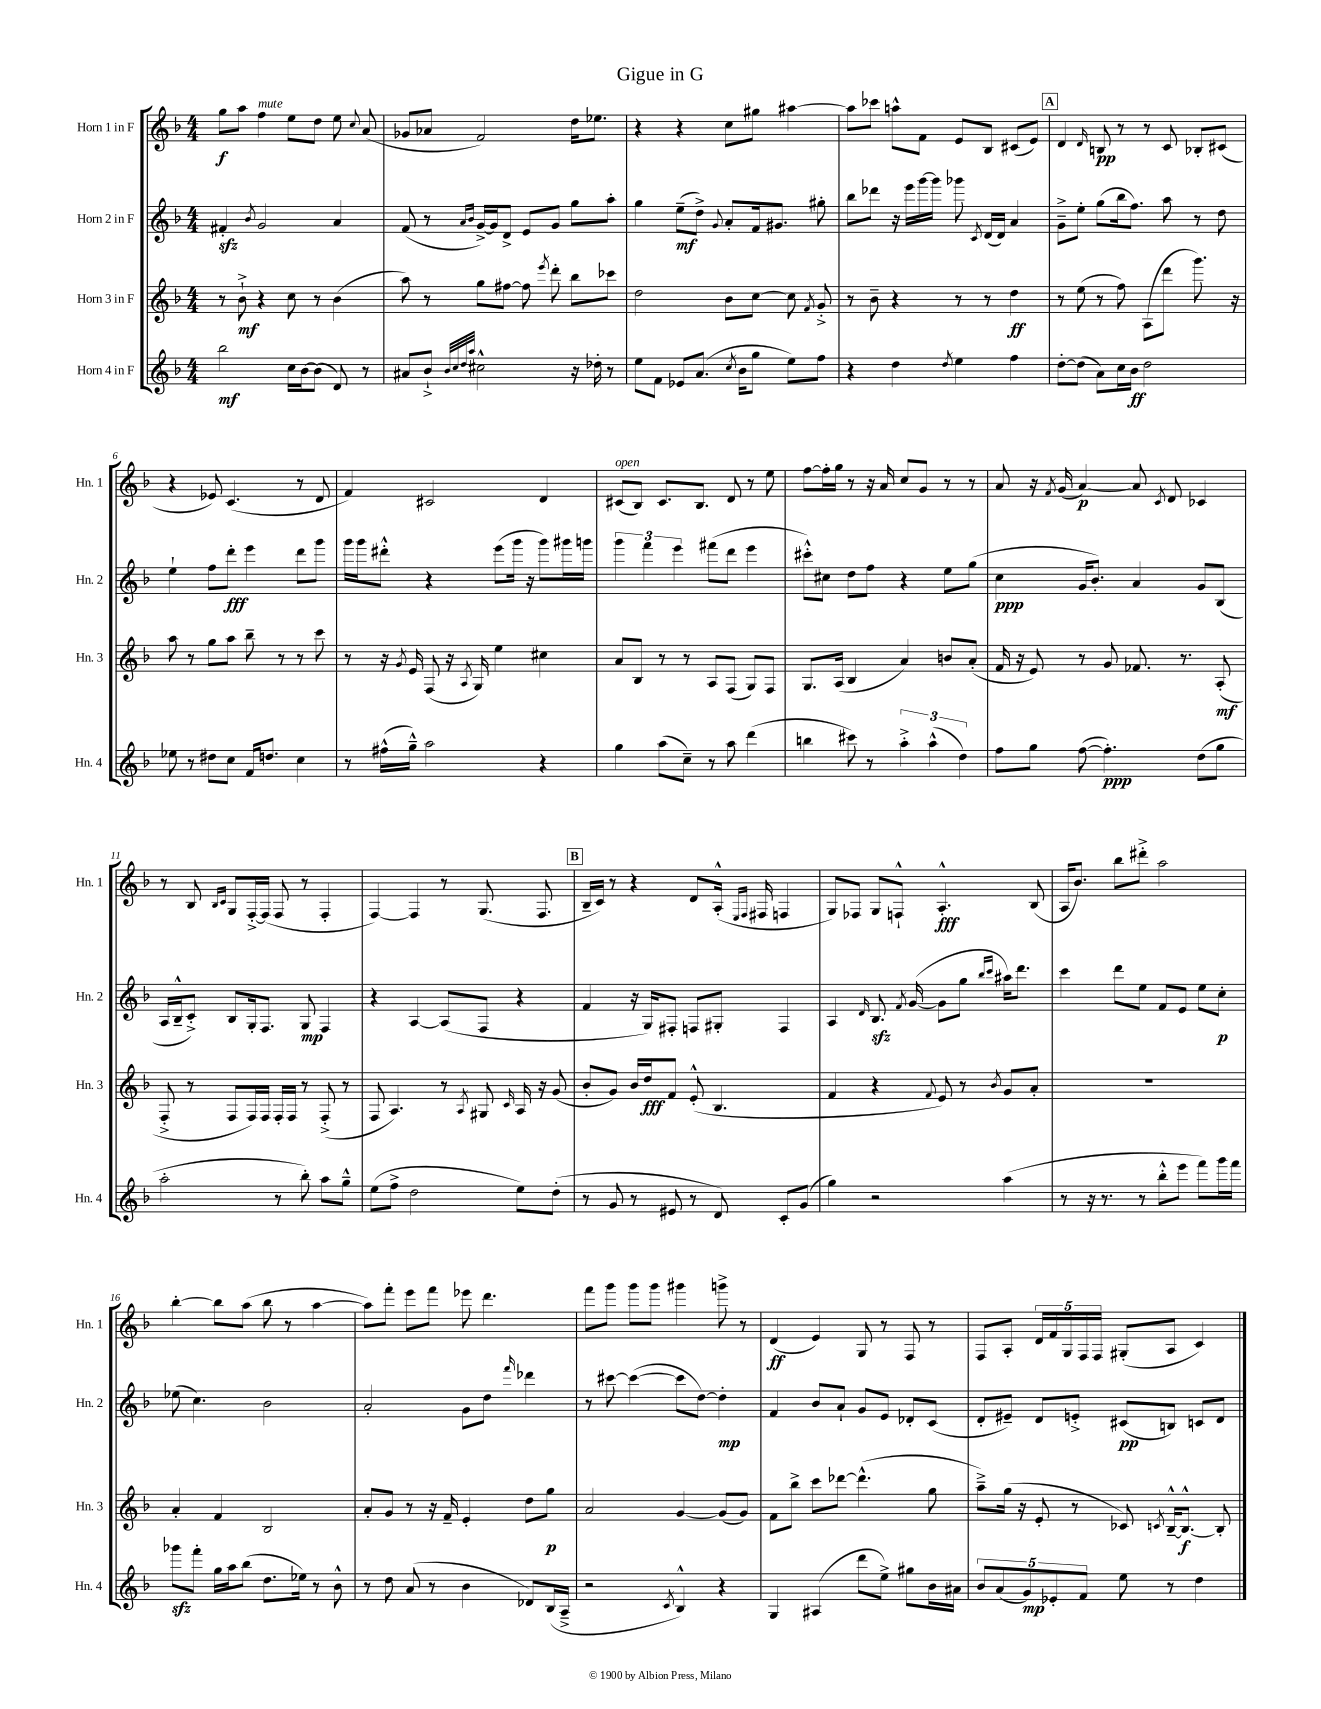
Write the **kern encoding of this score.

**kern	**kern	**kern	**kern
*staff4	*staff3	*staff2	*staff1
*clefG2	*clefG2	*clefG2	*clefG2
*k[b-]	*k[b-]	*k[b-]	*k[b-]
*M4/4	*M4/4	*M4/4	*M4/4
2bb-	8r	4f#'	8gg
.	8b-`^	.	8aa
.	.	8qb-	.
.	4r	2g	4ff
16cc	8cc	.	8ee
[16b-	.	.	.
(8b-]	8r	.	8dd
8d)	(4b-	4a	8ee
.	.	.	8qqcc
8r	.	.	(8a
=	=	=	=
8a#	8aa)	(8f	8g-
8b-`^	8r	8r	8a-
32qqb-	.	.	.
32qqcc	.	.	.
32qqdd	.	16qqa	.
32qqaa	.	16qqb-	.
2cc#^^	8gg	[16g^)	2f)
.	.	16g]	.
.	[8ff#	8d^	.
.	8ff#]	8e	.
.	8qeee	.	.
.	8ddd'	8g	.
16r	8bb-	8gg	16dd
16dd-'	.	.	8.ee-
8r	8ccc-	8aa'	.
=	=	=	=
8ee	2dd	4gg	4r
8f	.	.	.
8e-	.	(8ee~	4r
(8.a	.	8dd^)	.
.	.	8qqg	.
.	8b-	8a'	8cc
8qcc	.	.	.
16b-	.	.	.
8gg	[8cc	16f	8gg#
.	.	8.g#	.
8ee)	8cc]	.	[4aa#
.	8qf	.	.
8ff	8g'^	8gg#'	.
=	=	=	=
4r	8r	8bb-	8aa#]
.	8b-~	8ddd-	8ccc-
4dd	4r	16r	8aa^^
.	.	16eee	.
.	.	[16ggg	8f
.	.	16ggg]	.
8qdd	.	.	.
4ee	8r	8ggg-	8e
.	.	8qc	.
.	8r	(16d	8B-
.	.	16d)	.
4ff	4dd	4a	(8c#
.	.	.	8e)
=	=	=	=
[8dd'	8r	8g~^	4d
(8dd]	(8ee	8ee'	.
.	.	.	16qqd
8a)	8r	(8gg	8B
16cc	8ff)	16bb-	8r
16b-	.	8.ff)	.
2dd	(8A	.	8r
.	8ddd	8aa	8c
.	8.ggg)	8r	8B-'
.	.	8dd	(8c#
.	16r	.	.
=	=	=	=
8ee-	8aa	4ee`	4r
8r	8r	.	.
8dd#	8gg	8ff	8e-)
8cc	8aa	8ddd'	(4.c
16f	8bb-~	4eee	.
8.dd	.	.	.
.	8r	.	.
4cc	8r	8ddd	8r
.	8ccc	8ggg	8d
=	=	=	=
8r	8r	16ggg	4f)
.	.	16ggg	.
(16ff#^^	16r	8ddd#'^^	.
.	8qg	.	.
16gg~^^)	16e	.	.
2aa	(8F	4r	2c#
.	16r	.	.
.	8qA	.	.
.	16G)	.	.
.	4ee	(8eee	.
.	.	16ggg	.
.	.	16r	.
4r	4cc#	8ggg)	4d
.	.	16ggg#	.
.	.	16ggg	.
=	=	=	=
4gg	8a	6ggg	(8c#
.	8B-	.	8B-)
.	.	6fff	.
(8aa	8r	.	8.c#
.	.	6eee	.
8cc~)	8r	.	.
.	.	.	8.B-
8r	8A	(8fff#	.
8aa	(8F	8ddd	8d
(4ddd	8G)	4eee	8r
.	8F	.	8ee
=	=	=	=
4bb	8.G	8ccc#'^^)	[8ff
.	.	8cc#	16ff']
.	(16A	.	16gg
8ccc#)	4B-	8dd	8r
8r	.	8ff	16r
.	.	.	16a
6aa'^	4a)	4r	8cc
.	.	.	8g
(6aa^^	.	.	.
.	8b	8ee	8r
6dd)	.	.	.
.	(8a'	(8gg	8r
=	=	=	=
8ff	16f	4cc	8a
.	16r	.	.
8gg	8e)	.	16r
.	.	.	8qf
.	.	.	(16g
([8ff	8r	16g	[4a)
.	.	8.b-')	.
4.ff'])	8g	.	.
.	8.f-	4a	8a]
.	.	.	8qc
.	.	.	8d
.	8.r	.	.
(8dd	.	8g	4c-
8gg	(8A'	(8B-	.
=	=	=	=
2aa'	8F'^	16A	8r
.	.	16B-~^^	.
.	8r	8c'^)	8B-
.	.	.	16qqB-
.	.	.	16qqc
.	8F	8B-	8G
.	16F)	16G'	[16F'^
.	16F	8.F	(16F]
8r	16F'	.	8F
.	16F	.	.
8bb-')	8r	8G	8r
8aa	(8F'^	4F	4F'
8gg~^^	8r	.	.
=	=	=	=
(8ee	8F	4r	[4F)
8ff^	4.A)	.	.
2dd	.	[4A	4F]
.	8r	(8A]	8r
.	8qA	.	.
.	8G#	8F	(8.G
.	16qqc	.	.
8ee)	16A	4r	.
.	16r	.	8.F
(8dd'	(8g	.	.
=	=	=	=
8r	8b-'	4f	16B-~
.	.	.	16c)
8g	8g)	.	8r
8r	16b-	16r	4r
.	16dd	16G)	.
8e#	8f	8F#'	.
8r	(8e'^^	8F	8d
8d)	4.B-	8G#'	(16A'^^
.	.	.	16qqE
.	.	.	16qqF
.	.	.	16F#
8c'	.	4F	4F
(8g	.	.	.
=	=	=	=
4gg)	4f	4A	8G)
.	.	.	8F-
.	.	16qqd	.
2r	4r	8.B-	8G
.	.	.	8F`^^
.	.	8qf	.
.	.	([16g	.
.	8qqf	.	.
.	8e)	8g]	4.A'^^
.	8r	8gg	.
.	.	16qqbb-	.
.	8qb-	16qqccc	.
(4aa	8g	16aa#)	.
.	.	8.ddd	.
.	8a'	.	(8B-
=	=	=	=
8r	1r	4ccc	16A
.	.	.	8.b-)
16r	.	.	.
8.r	.	.	.
.	.	8ddd	8bb-
8r	.	8ee	8ddd#'^
8bb-'^^	.	8f	2aa
8eee	.	8e	.
8fff)	.	8ee	.
16ggg	.	8cc'	.
16fff	.	.	.
=	=	=	=
8ggg-	4a'	(8ee-	[4bb-'
8fff'	.	4.cc)	.
16gg	4f	.	8bb-]
16aa	.	.	.
(8bb-	.	.	(8aa
8.dd	2B-	2b-	8bb-
.	.	.	8r
16ee-)	.	.	.
8r	.	.	[4aa
8b-^^	.	.	.
=	=	=	=
8r	8a'	2a'	8aa])
8dd	8g	.	8fff'
(8a	8r	.	8eee
8r	16r	.	8fff
.	16f~	.	.
4b-	4e'	8g	8eee-
.	.	8dd	4.ddd
.	.	16qqfff	.
8d-)	8dd	4ddd-	.
(16B-	8gg	.	.
16A~^	.	.	.
=	=	=	=
2r	2a	8r	8fff
.	.	[8ccc#	8ggg
.	.	(4ccc#_	8ggg
.	.	.	8ggg
8qc	.	.	.
4B-^^)	[4g	8ccc#]	4ggg#
.	.	[8dd)	.
4r	(8g]	4dd']	8ggg^
.	8g)	.	8r
=	=	=	=
4G	8f	4f	(4d
.	8bb-^	.	.
(4A#	8ccc	8b-	4e)
.	[8ddd-	8a`	.
8ddd	(4.ddd-^^]	8g	8G
8ee^)	.	8e	8r
8gg#	.	8d-'	8F
16b-	8gg	(8c	8r
16a#	.	.	.
=	=	=	=
10b-	8aa~^)	8d'	8F
(10a	.	.	.
.	(16gg	8e#~)	8A'
.	16r	.	.
10g)	.	.	.
.	8e'	8d	20d
10e-'	.	.	20f
.	.	.	20G
.	8r	8e'^	.
10f	.	.	20F
.	.	.	20F
8ee	8c-)	(8c#	(8G#'
.	8qc	.	.
8r	[16B-~^^	8B)	8A
.	8.B-^^_	.	.
4dd	.	8c	4c)
.	8B-']	8d	.
==	==	==	==
*-	*-	*-	*-
